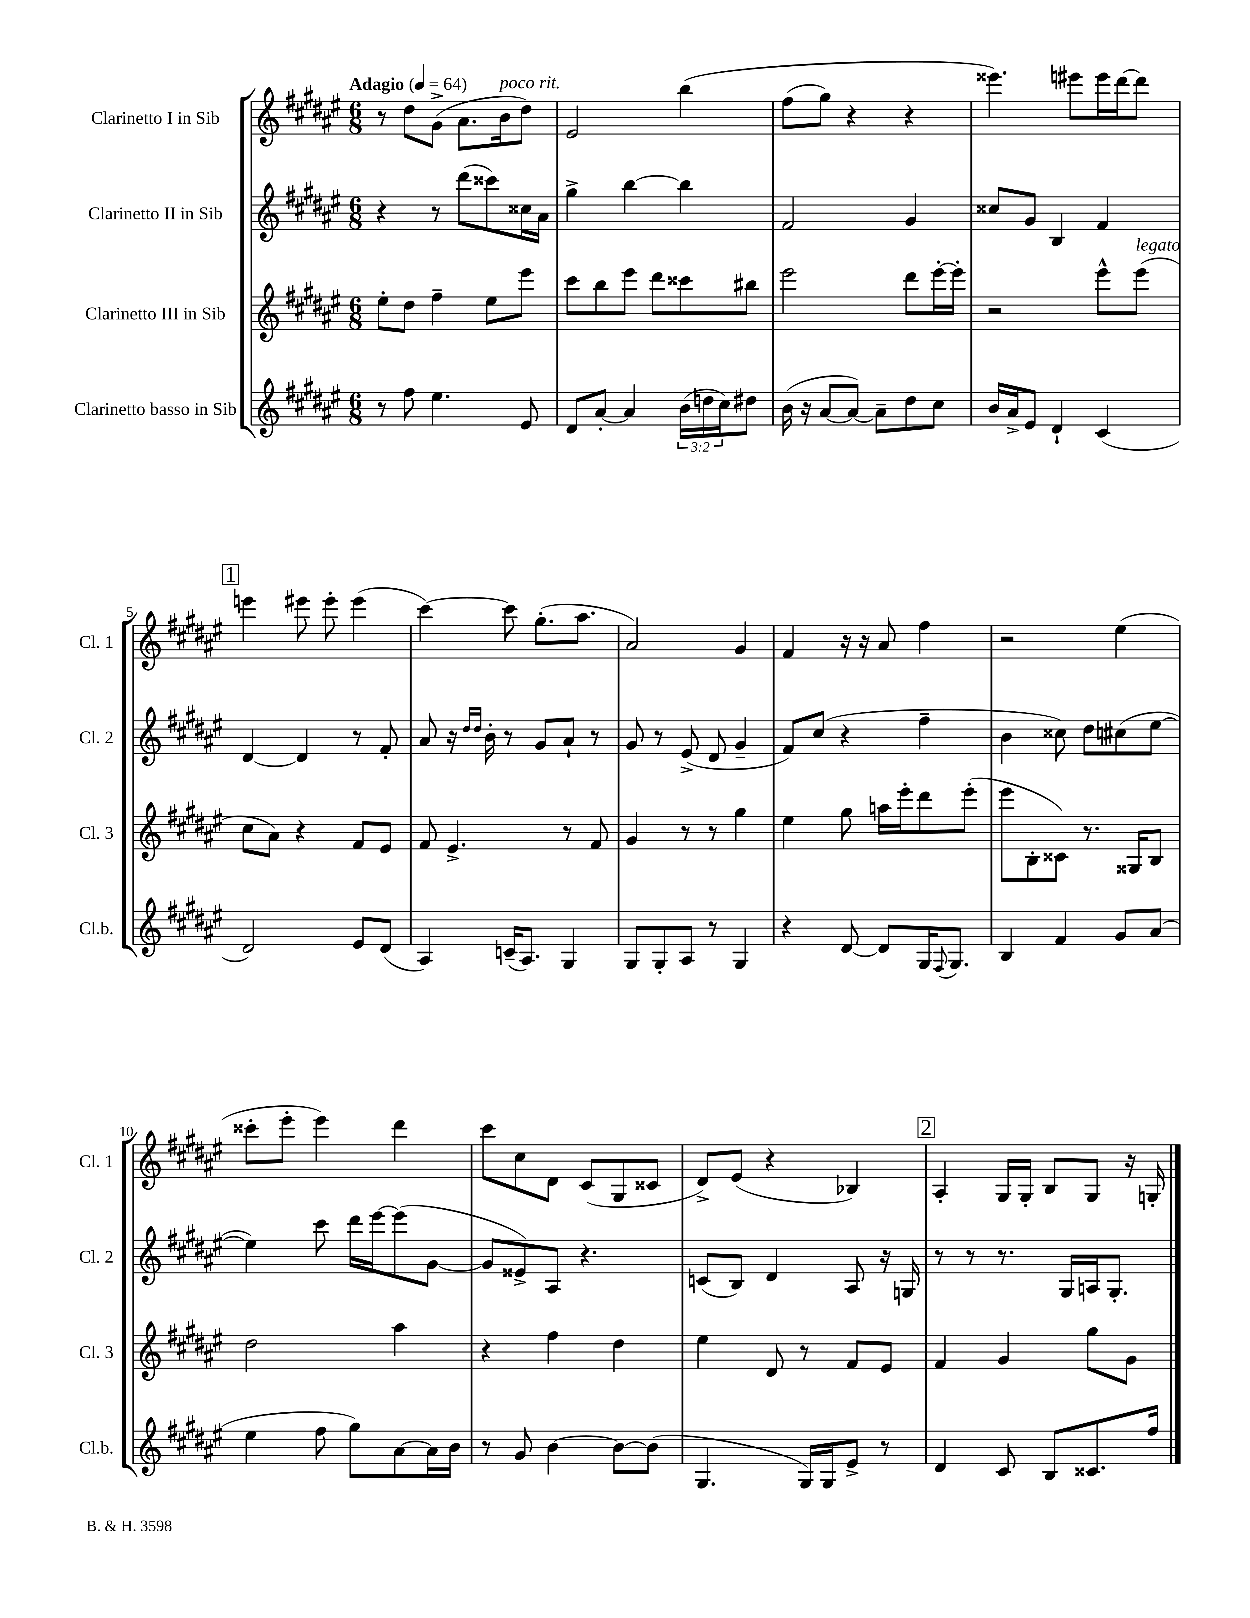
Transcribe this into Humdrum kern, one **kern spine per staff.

**kern	**kern	**kern	**kern
*part4	*part3	*part2	*part1
*staff4	*staff3	*staff2	*staff1
*I"Clarinetto basso in Sib	*I"Clarinetto III in Sib	*I"Clarinetto II in Sib	*I"Clarinetto I in Sib
*I'Cl.b.	*I'Cl. 3	*I'Cl. 2	*I'Cl. 1
*clefG2	*clefG2	*clefG2	*clefG2
*k[f#c#g#d#a#e#]	*k[f#c#g#d#a#e#]	*k[f#c#g#d#a#e#]	*k[f#c#g#d#a#e#]
*M6/8	*M6/8	*M6/8	*M6/8
*MM64	*MM64	*MM64	*MM64
=1	=1	=1	=1
!	!	!	!LO:TX:a:B:t=Adagio
8r	8ee#'\L	4r	8r
8ff#\	8dd#\J	.	8dd#\L
4.ee#\	4ff#~\	8r	(8g#^\J
.	.	(8ddd#\L	8.a#\L
.	8ee#\L	8ccc##X\)	.
!	!	!	!LO:TX:a:i:t=poco rit.
.	.	.	16b\k
8e#/	8eee#\J	16cc##X\L	8dd#\J)
.	.	16a#\JJ	.
=2	=2	=2	=2
8d#/L	8ccc#\L	4gg#^\	2e#/
[8a#'/J	8bb\	.	.
4a#/]	8eee#\J	[4bb\	.
.	8ddd#\L	.	.
(24b\LL	8ccc##X\	4bb\]	(4bb\
24ddn\	.	.	.
24cc#\J)	.	.	.
8dd#X\J	8bb#X\J	.	.
=3	=3	=3	=3
(16b\	2eee#\	2f#/	(8ff#\L
16r	.	.	.
[8a#/L	.	.	8gg#\J)
8a#/J_)	.	.	4r
8a#~\L]	.	.	.
8dd#\	8ddd#\L	4g#/	4r
8cc#\J	[16eee#'\L	.	.
.	16eee#'\JJ]	.	.
=4	=4	=4	=4
16b/LL	2r	8cc##X/L	4.eee##X\)
16a#^/J	.	.	.
8e#/J	.	8g#/J	.
4d#`/	.	4B/	.
.	.	.	8eee#X\L
(4c#/	8eee#^^\L	4f#/	16eee#\L
.	.	.	[16ddd#\J
!	!LO:TX:a:i:t=legato	!	!
.	(8eee#\J	.	8ddd#\J]
!!LO:LB:g=z
!!LO:REH:place=s1:t=1
=5	=5	=5	=5
2d#/)	8cc#\L	[4d#/	4eeen\
.	8a#\J)	.	.
.	4r	4d#/]	8eee#X\
.	.	.	8eee#'\
8e#/L	8f#/L	8r	(4eee#\
(8d#/J	8e#/J	8f#'/	.
=6	=6	=6	=6
4A#/)	8f#/	8a#/	[4ccc#\)
.	4.e#^/	16r	.
.	.	16qqdd#/LL	.
.	.	16qqdd#/JJ	.
.	.	16b'\	.
(16cn~/KL	.	8r	8ccc#\]
8.A#/J)	.	.	.
.	.	8g#/L	(8.gg#'\L
4G#/	8r	8a#`/J	.
.	.	.	8.aa#\J
.	8f#/	8r	.
=7	=7	=7	=7
8G#/L	4g#/	8g#/	2a#/)
8G#'/	.	8r	.
8A#/J	8r	(8e#^/	.
8r	8r	8d#/	.
4G#/	4gg#\	4g#~/	4g#/
=8	=8	=8	=8
4r	4ee#\	8f#/L)	4f#/
.	.	(8cc#/J	.
[8d#/	8gg#\	4r	16r
.	.	.	16r
8d#/L]	16aan\LL	.	8a#/
.	16eee#'\J	.	.
16G#/K	8ddd#\	4ff#~\	4ff#\
8qqF#/	.	.	.
8.G#/J	.	.	.
.	(8eee#'\J	.	.
=9	=9	=9	=9
4B/	8eee#\L	4b\	2r
.	8B'\	.	.
4f#/	8c##X\J)	8cc##X\)	.
.	8.r	8dd#\L	.
8g#/L	.	(8cc#X\	(4ee#\
.	16G##X/KL	.	.
(8a#/J	8B/J	[8ee#\J	.
!!LO:LB:g=z
=10	=10	=10	=10
4ee#\	2dd#\	4ee#\])	8ccc##X'\L
.	.	.	8eee#'\J
8ff#\	.	8ccc#\	4eee#\)
8gg#\L)	.	16ddd#\LL	.
.	.	[16eee#\J	.
[8a#\	4aa#\	(8eee#\]	4ddd#\
16a#\L]	.	[8g#\J	.
16b\JJ	.	.	.
=11	=11	=11	=11
8r	4r	8g#/L]	8ccc#\L
8g#/	.	8e##X^/)	8cc#\
[4b\	4ff#\	8A#/J	8d#\J
.	.	4.r	(8c#/L
8b\L_	4dd#\	.	8G#/
(8b\J]	.	.	8c##X/J
=12	=12	=12	=12
4.G#/	4ee#\	(8cn/L	8d#^/L)
.	.	8B/J)	(8e#/J
.	8d#/	4d#/	4r
16G#/LL)	8r	.	.
16G#/J	.	.	.
8e#^/J	8f#/L	8A#/	4B-X/)
8r	8e#/J	16r	.
.	.	16Gn/	.
!!LO:REH:place=s1:t=2
=13	=13	=13	=13
4d#/	4f#/	8r	4A#'/
.	.	8r	.
8c#/	4g#/	8.r	16G#/LL
.	.	.	16G#'/JJ
8B/L	.	.	8B/L
.	.	16G#/LL	.
8.c##X/	8gg#\L	16An/J	8G#/J
.	.	8.G#'/J	.
.	8g#\J	.	16r
16ff#/Jk	.	.	16Gn'/
==	==	==	==
*-	*-	*-	*-
